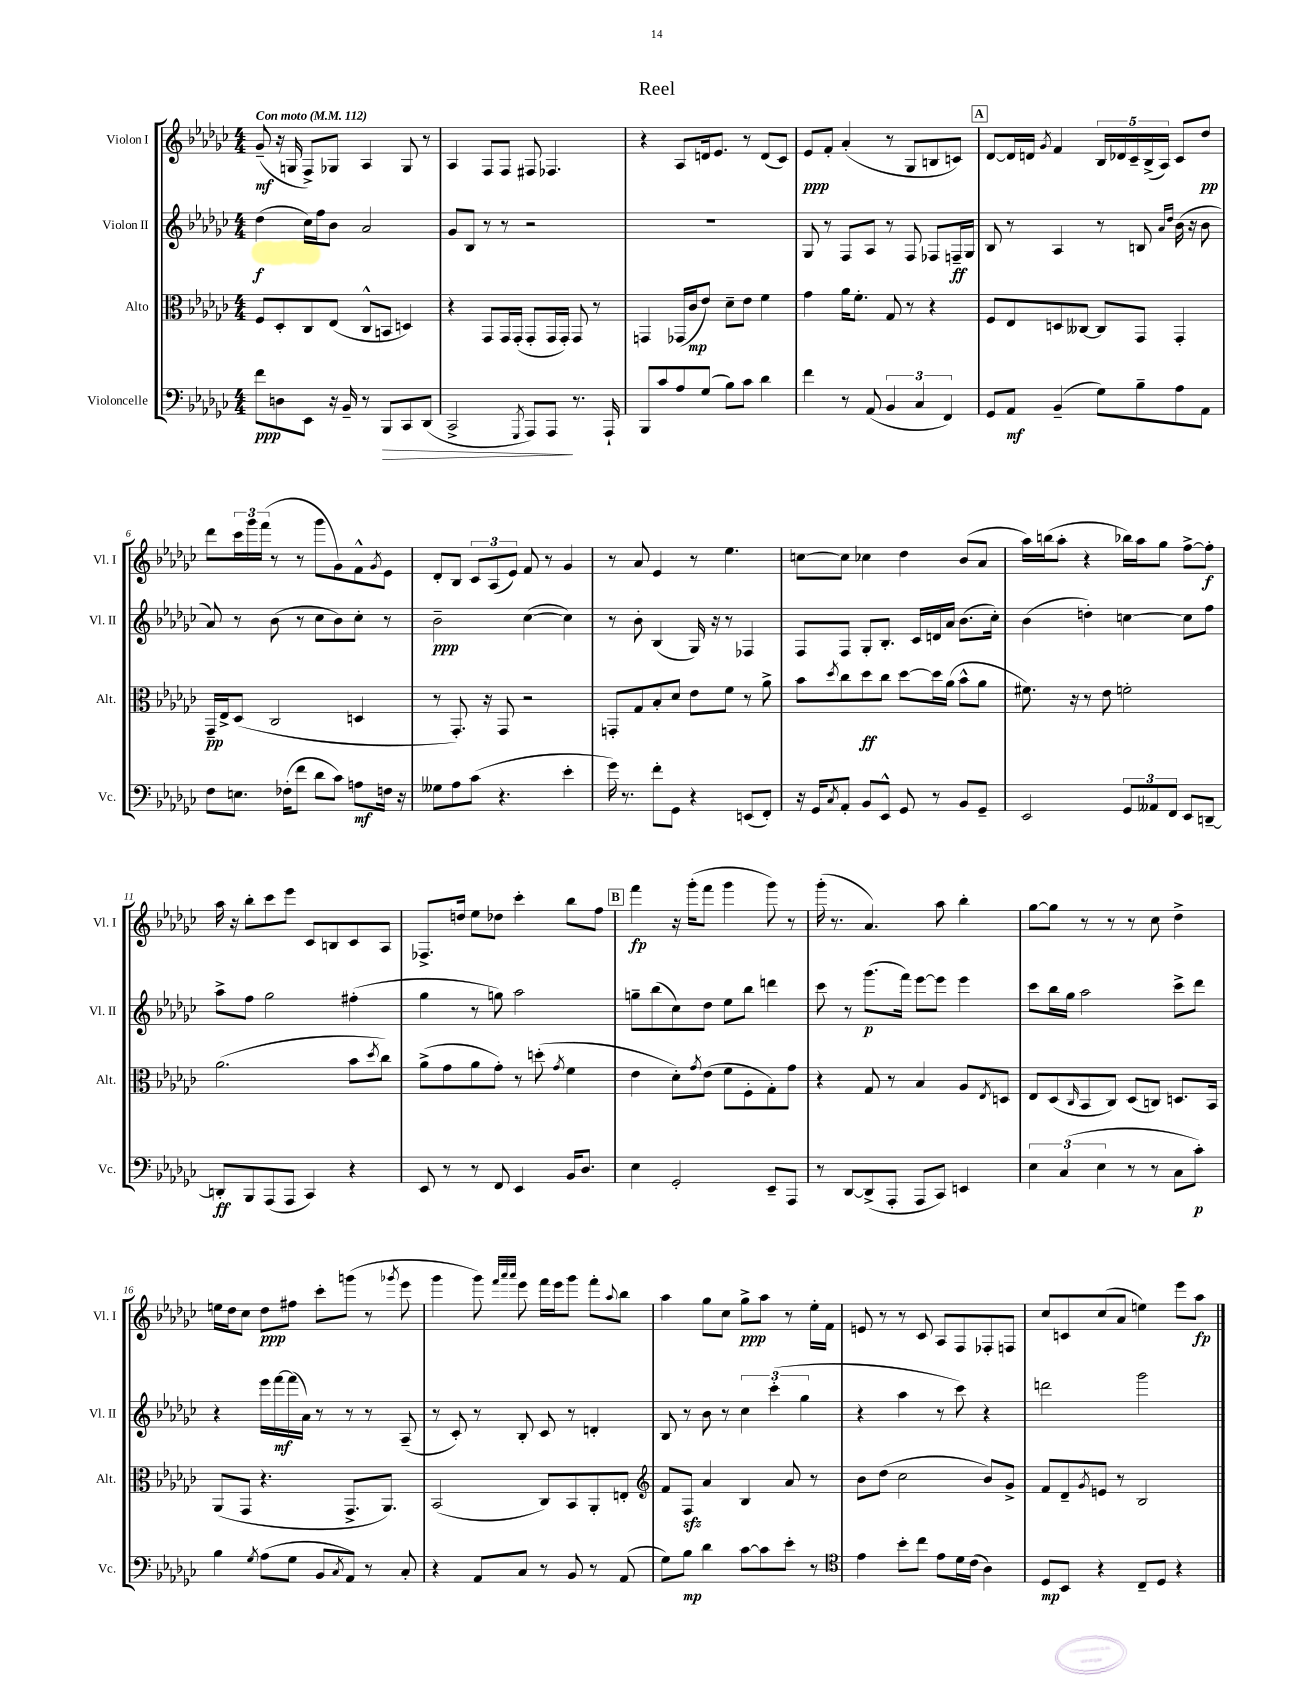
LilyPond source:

\header { title = "Reel" }
<<
\new StaffGroup <<
\new Staff = "s0" \with { instrumentName = "Violon I" shortInstrumentName = "Vl. I" } {
    \clef treble \key ges \major \numericTimeSignature \time 4/4 \tempo "Con moto" 4 = 112
    ges'8--\mf( r16 g16 f8->) ges8 aes4 ges8 r8 |
    aes4 f8 f8 fis8 fes4. |
    r4 aes8 d'16 ees'8. r8 d'8( ces'8) |
    ees'8\ppp f'8-. aes'4-.( r8 ges8 b8 c'8) |
    \mark \markup { \box "A" } des'8~ des'16 d'16 \acciaccatura { ges'8 } f'4 \tuplet 5/4 { bes16 des'16 ces'16-- bes16->( aes16) } ces'8 des''8\pp |
    des'''8 \tuplet 3/2 { ces'''16 ges'''16 f'''16( } r8 r8 ges'''8 ges'8) f'8-^ \acciaccatura { ges'8 } ees'8 |
    des'8-. bes8 \tuplet 3/2 { ces'8 aes8( ees'8) } f'8 r8 ges'4 |
    r8 aes'8 ees'4 r8 ees''4. |
    c''8~ c''8 ces''4 des''4 bes'8( aes'8 |
    aes''16) b''16( aes''8-. r4 bes''16) aes''16 ges''8 f''8~-> f''8-.\f |
    aes''16 r16 bes''8-. ces'''8 ees'''8 ces'8 b8 ces'8 aes8 |
    fes8.-> d''16 ees''8 des''8 ces'''4-. bes''8 f''8 |
    \mark \markup { \box "B" } f'''4\fp r16 ges'''16-.( f'''8 ges'''4 ges'''8) r8 |
    ges'''16-.( r8. aes'4.) aes''8 bes''4-. |
    ges''8~ ges''8 r8 r8 r8 ces''8 des''4-> |
    e''16 des''16 ces''8 des''8\ppp fis''8 ces'''8-. g'''8( r8 \acciaccatura { ges'''8 } ees'''8 |
    ges'''4 ges'''8) \grace { f'''32 aes'''32 aes'''32 } ees'''8 f'''16 ees'''16 ges'''8 f'''8-. \appoggiatura { aes''8 } bes''8 |
    aes''4 ges''8 ces''8 ges''8->\ppp aes''8 r8 ees''16-. f'16 |
    e'8 r8 r8 ces'8 aes8 f8 fes8-. f8 |
    ces''8 c'8 ces''8( aes'8 e''4) ees'''8 aes''8\fp \bar "|." |
}
\new Staff = "s1" \with { instrumentName = "Violon II" shortInstrumentName = "Vl. II" } {
    \clef treble \key ges \major \numericTimeSignature \time 4/4
    des''4\f( ces''16) f''16 bes'8 aes'2 |
    ges'8 bes8 r8 r8 r2 |
    R1 |
    ges8 r8 f8 aes8 r8 f8 fes8 f16--\ff ges16 |
    \mark \markup { \box "A" } bes8 r8 aes4 r8 b8 \grace { aes'16 des''16 } bes'16( r16 bes'8 |
    aes'8) r8 bes'8( r8 ces''8 bes'8) ces''8-. r8 |
    bes'2--\ppp ces''4~( ces''4) |
    r8 bes'8-. bes4( ges16) r16 r8 fes4 |
    f8 f8 ges8-. bes8.-. ces'16 d'16 aes'16 bes'8.( ces''16-.) |
    bes'4( d''4-.) c''4~ c''8 f''8 |
    aes''8-> f''8 ges''2 fis''4-.( |
    ges''4 r8 g''8) aes''2 |
    \mark \markup { \box "B" } g''8-- bes''8( ces''8) des''8 ees''8 bes''8 d'''4 |
    ces'''8 r8 ges'''8.\p( f'''16) ees'''8~ ees'''8 ees'''4 |
    ces'''8 bes''16 ges''16 aes''2 ces'''8-> des'''8 |
    r4 ees'''16 f'''16~\mf f'''16( aes'16) r8 r8 r8 aes8--( |
    r8 ces'8-.) r8 bes8-. ces'8 r8 d'4-. |
    bes8 r8 bes'8 r8 \tuplet 3/2 { ces''4 ces'''4-.( ges''4 } |
    r4 aes''4 r8 ces'''8) r4 |
    d'''2 ges'''2 \bar "|." |
}
\new Staff = "s2" \with { instrumentName = "Alto" shortInstrumentName = "Alt." } {
    \clef alto \key ges \major \numericTimeSignature \time 4/4
    f8 des8-. ces8 ees8( ces8-^ b,8 d4) |
    r4 ges,8 ges,16 ges,16-.( ges,8-. ges,16 ges,16-.) ges,8 r8 |
    g,4 ges,16( ces'16\mp ees'8) des'8-- ees'8 f'4 |
    ges'4 aes'16 f'8.-. ges8 r8 r4 |
    \mark \markup { \box "A" } f8 ees8 d8 ceses8~ ceses8 ges,8 ges,4-. |
    ges,16--\pp ees16-> des8( ces2 d4 |
    r8 ges,8.-.) r16 ges,8 r2 |
    g,8-. ges8 bes8-. des'8 ees'8 f'8 r8 aes'8-> |
    bes'8 \acciaccatura { des''8 } ces''8 des''8\ff ces''8 des''8~ des''16 aes'16( bes'8-^ aes'8 |
    fis'8.) r16 r8 ees'8 f'2-. |
    aes'2.( bes'8 \acciaccatura { des''8 } ces''8) |
    aes'8->( ges'8 aes'8 ges'8-.) r8 d''8-.( \acciaccatura { ges'8 } f'4 |
    \mark \markup { \box "B" } ees'4 des'8-.) \acciaccatura { ges'8 } ees'8( f'8 f8-. ges8-.) ges'8 |
    r4 ges8 r8 bes4 aes8 \acciaccatura { ees8 } d8 |
    ees8 des8( \grace { ces16 } bes,8 ces8) des8( c8) d8. bes,16 |
    aes,8( ges,8 r4. ges,8.-> aes,8.) |
    bes,2( ces8) bes,8 aes,8-. e8-. |
    \clef treble f'8 f8\sfz aes'4 bes4 aes'8 r8 |
    bes'8 des''8( ces''2 bes'8) ges'8-> |
    f'8 des'8-- \acciaccatura { ges'8 } e'8 r8 bes2 \bar "|." |
}
\new Staff = "s3" \with { instrumentName = "Violoncelle" shortInstrumentName = "Vc." } {
    \clef bass \key ges \major \numericTimeSignature \time 4/4
    f'8\ppp d8 ees,8 r16 bes,16-- r8 bes,,8\> ces,8 des,8( |
    ces,2-> \acciaccatura { ges,,8 } aes,,8) aes,,8\! r8. aes,,16-! |
    bes,,8 ces'8 aes8 ges8( bes8) ces'8 des'4 |
    f'4 r8 aes,8( \tuplet 3/2 { bes,4 ces4 f,4) } |
    \mark \markup { \box "A" } ges,8 aes,8\mf bes,4--( ges8) bes8-- aes8 aes,8 |
    f8 e8. fes16-.( f'8 des'8 ces'8) a8\mf f16 r16 |
    geses8 aes8 ces'8( r4. ees'4-. |
    ges'16) r8. f'8-. ges,8 r4 e,8( f,8-.) |
    r16 ges,16 \acciaccatura { ces8 } aes,8-. bes,8 ees,8-^ ges,8 r8 bes,8 ges,8-- |
    ees,2 \tuplet 3/2 { ges,8 aeses,8 f,8 } ees,8 d,8~-- |
    d,8-.\ff bes,,8 aes,,8( aes,,8 ces,4) r4 |
    ees,8 r8 r8 f,8 ees,4 bes,16 des8. |
    \mark \markup { \box "B" } ees4 ges,2-. ees,8-- aes,,8 |
    r8 des,8~ des,8->( aes,,8-. aes,,8 ces,8) e,4 |
    \tuplet 3/2 { ees4 ces4( ees4 } r8 r8 ces8 ces'8-.\p) |
    bes4 \acciaccatura { ges8 } aes8( ges8 bes,8 \acciaccatura { ces8 } aes,8) r8 ces8-. |
    r4 aes,8 ces8 r8 bes,8 r8 aes,8( |
    ges8) bes8\mp des'4 ces'8~ ces'8 ees'8-. r8 |
    \clef tenor ees'4 bes'8-. ces''8 ees'8 des'16 ces'16( aes4) |
    des8\mp bes,8 r4 ces8-- des8 r4 \bar "|." |
}
>>
>>
